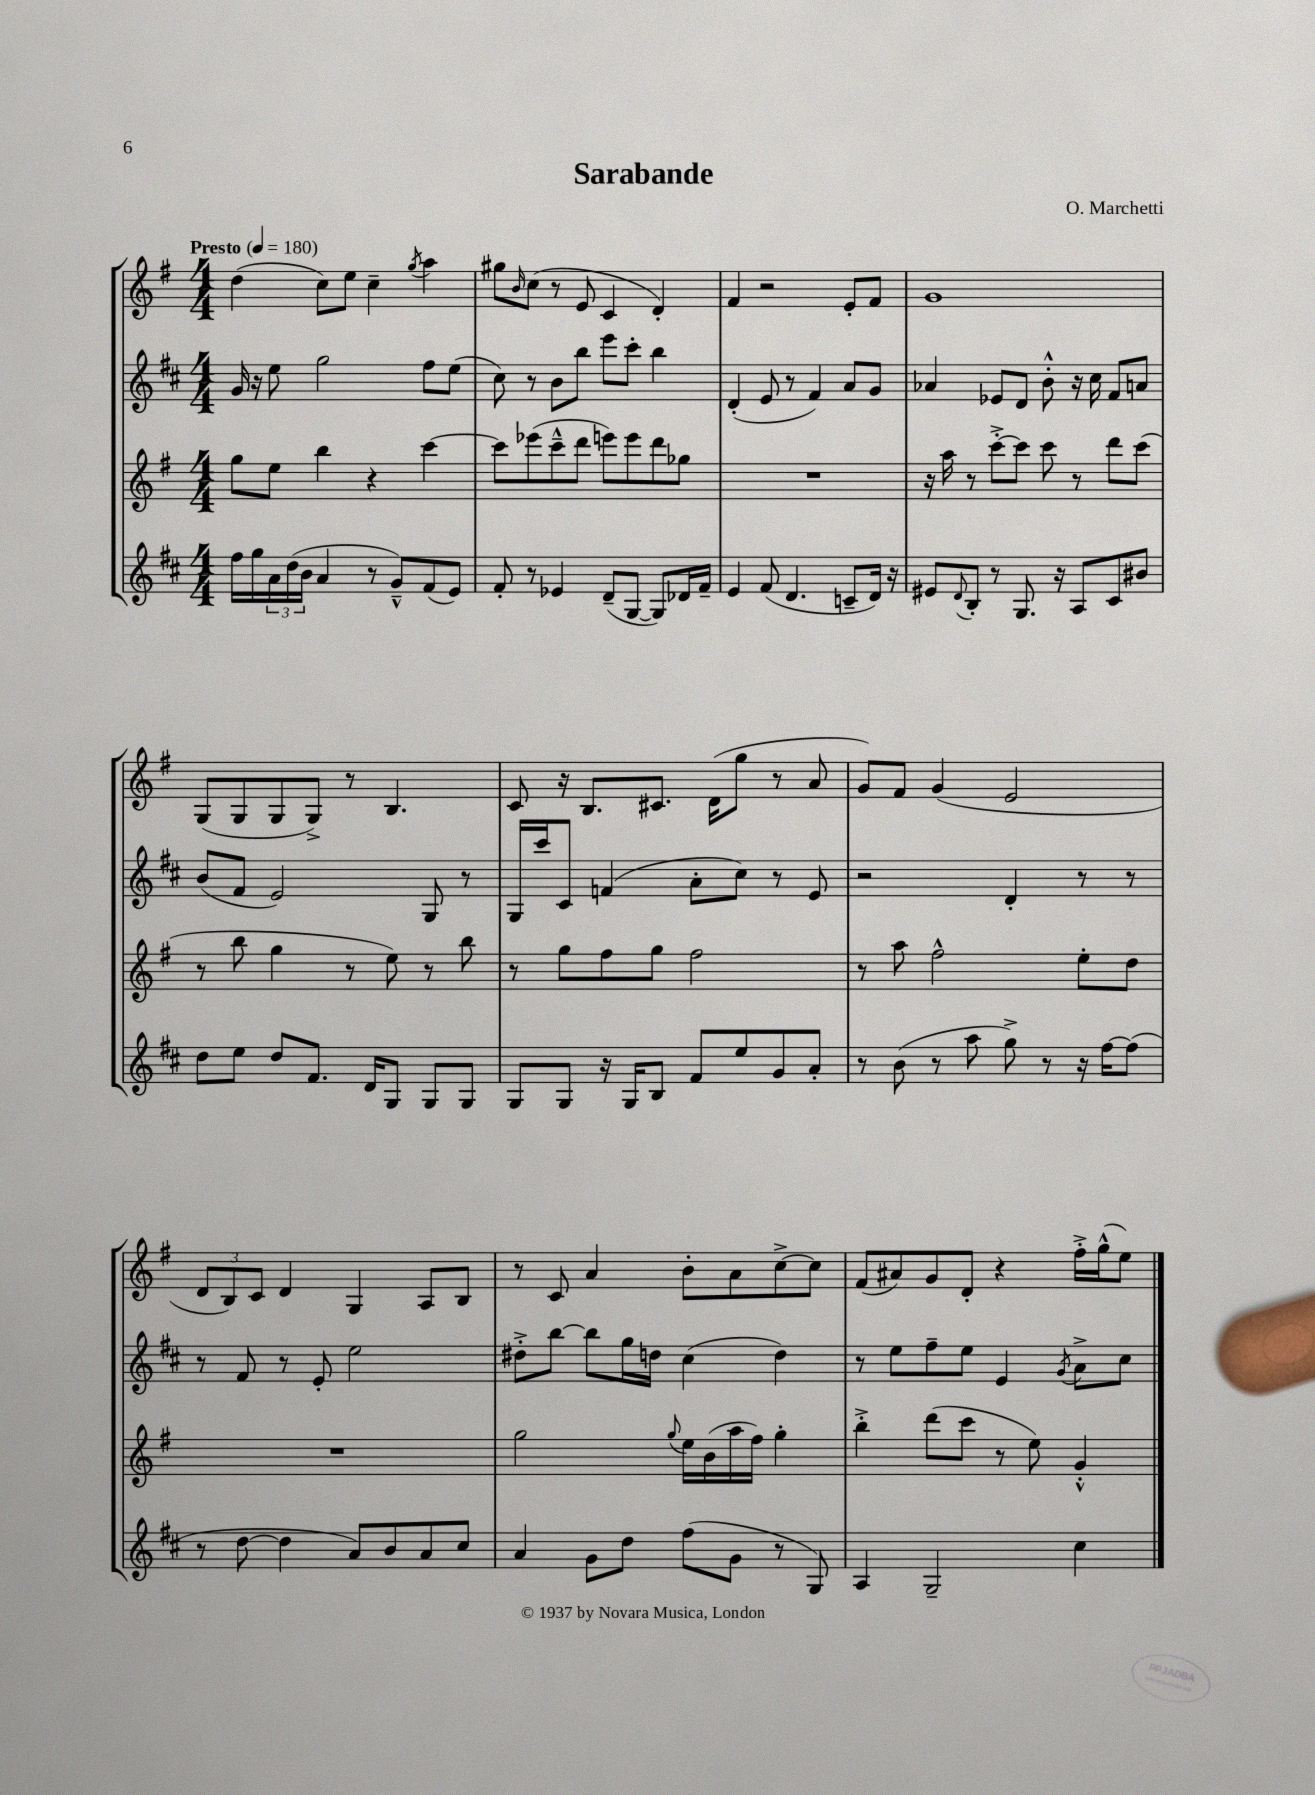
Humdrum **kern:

**kern	**kern	**kern	**kern
*staff4	*staff3	*staff2	*staff1
*clefG2	*clefG2	*clefG2	*clefG2
*k[f#c#]	*k[f#]	*k[f#c#]	*k[f#]
*M4/4	*M4/4	*M4/4	*M4/4
*MM180	*MM180	*MM180	*MM180
16ff#\LL	8gg\L	16g/	(4dd\
16gg\	.	16r	.
24a\	8ee\J	8ee\	.
(24dd\	.	.	.
24b\JJ	.	.	.
4a/	4bb\	2gg\	8cc\L)
.	.	.	8ee\J
8r	4r	.	4cc~\
8g~^^/L)	.	.	.
.	.	.	8qgg/
(8f#/	[4ccc\	8ff#\L	4aa\
8e/J)	.	(8ee\J	.
=	=	=	=
8f#'/	8ccc\]L	8cc#\)	8gg#\L
.	.	.	16qqb/
8r	(8eee-\	8r	(8cc\J
4e-/	8ccc~^^\	8b\L	8r
.	8ddd\J	8bb\J	8e/
(8d~/L	8eee\L)	8eee\L	4c/
[8G/J	8eee\	8ccc#'\J	.
8G/]L)	8ddd\	4bb\	4d'/)
16d-/L	8gg-\J	.	.
16f#~/JJ	.	.	.
=	=	=	=
4e/	1r	(4d'/	4f#/
(8f#/	.	8e/	2r
4.d/	.	8r	.
.	.	4f#/)	.
8c~/L	.	8a/L	8e'/L
16d/Jk)	.	8g/J	8f#/J
16r	.	.	.
=	=	=	=
8e#/L	16r	4a-/	1g
.	16aa\	.	.
8qqd/	.	.	.
8B'/J	8r	.	.
8r	[8ccc'^\L	8e-/L	.
8.G/	8ccc\]J	8d/J	.
.	8ccc\	8b'^^\	.
16r	.	.	.
8A/L	8r	16r	.
.	.	16cc#\	.
8c#/	8ddd\L	8f#/L	.
8b#/J	(8ccc\J	8a/J	.
=	=	=	=
8dd\L	8r	(8b/L	(8G/L
8ee\J	8bb\	8f#/J	8G/
8dd/L	4gg\	2e/)	8G/
8.f#/J	.	.	8G^/J)
.	8r	.	8r
16d/LK	.	.	.
8G/J	8ee\)	.	4.B/
8G/L	8r	8G/	.
8G/J	8bb\	8r	.
=	=	=	=
8G/L	8r	16G/LL	8c/
.	.	16ccc#/J	.
8G/J	8gg\L	8c#/J	16r
.	.	.	8.B/L
16r	8ff#\	(4f/	.
16G/LK	.	.	.
8B/J	8gg\J	.	8.c#/J
8f#/L	2ff#\	8a'\L	.
.	.	.	(16d\LK
8ee/	.	8cc#\J)	8gg\J
8g/	.	8r	8r
8a'/J	.	8e/	8a/
=	=	=	=
8r	8r	2r	8g/L)
(8b\	8aa\	.	8f#/J
8r	2ff#^^\	.	(4g/
8aa\	.	.	.
8gg^\)	.	4d'/	2e/
8r	.	.	.
16r	8ee'\L	8r	.
[16ff#\LK	.	.	.
(8ff#\]J	8dd\J	8r	.
=	=	=	=
8r	1r	8r	12d/L
.	.	.	12B/)
[8dd\	.	8f#/	.
.	.	.	12c/J
4dd\]	.	8r	4d/
.	.	8e'/	.
8a/L)	.	2ee\	4G/
8b/	.	.	.
8a/	.	.	8A/L
8cc#/J	.	.	8B/J
=	=	=	=
4a/	2gg\	8dd#'^\L	8r
.	.	[8bb\J	8c/
8g\L	.	8bb\]L	4a/
8dd\J	.	16gg\L	.
.	.	16dd\JJ	.
.	8qqgg/	.	.
(8ff#\L	16ee\LL	(4cc#\	8b'\L
.	(16b\	.	.
8g\J	16aa\	.	8a\
.	16ff#\JJ)	.	.
8r	4gg'\	4dd\)	[8cc^\
8G/)	.	.	8cc\]J
=	=	=	=
4A/	4bb'^\	8r	(8f#/L
.	.	8ee\L	8a#/)
2G~/	(8ddd\L	8ff#~\	8g/
.	8ccc\J	8ee\J	8d'/J
.	8r	4e/	4r
.	8ee\)	.	.
.	.	8qg/	.
4cc#\	4g'^^/	8a^\L	16ff#'^\LL
.	.	.	(16gg^^\J
.	.	8cc#\J	8ee\J)
==	==	==	==
*-	*-	*-	*-
